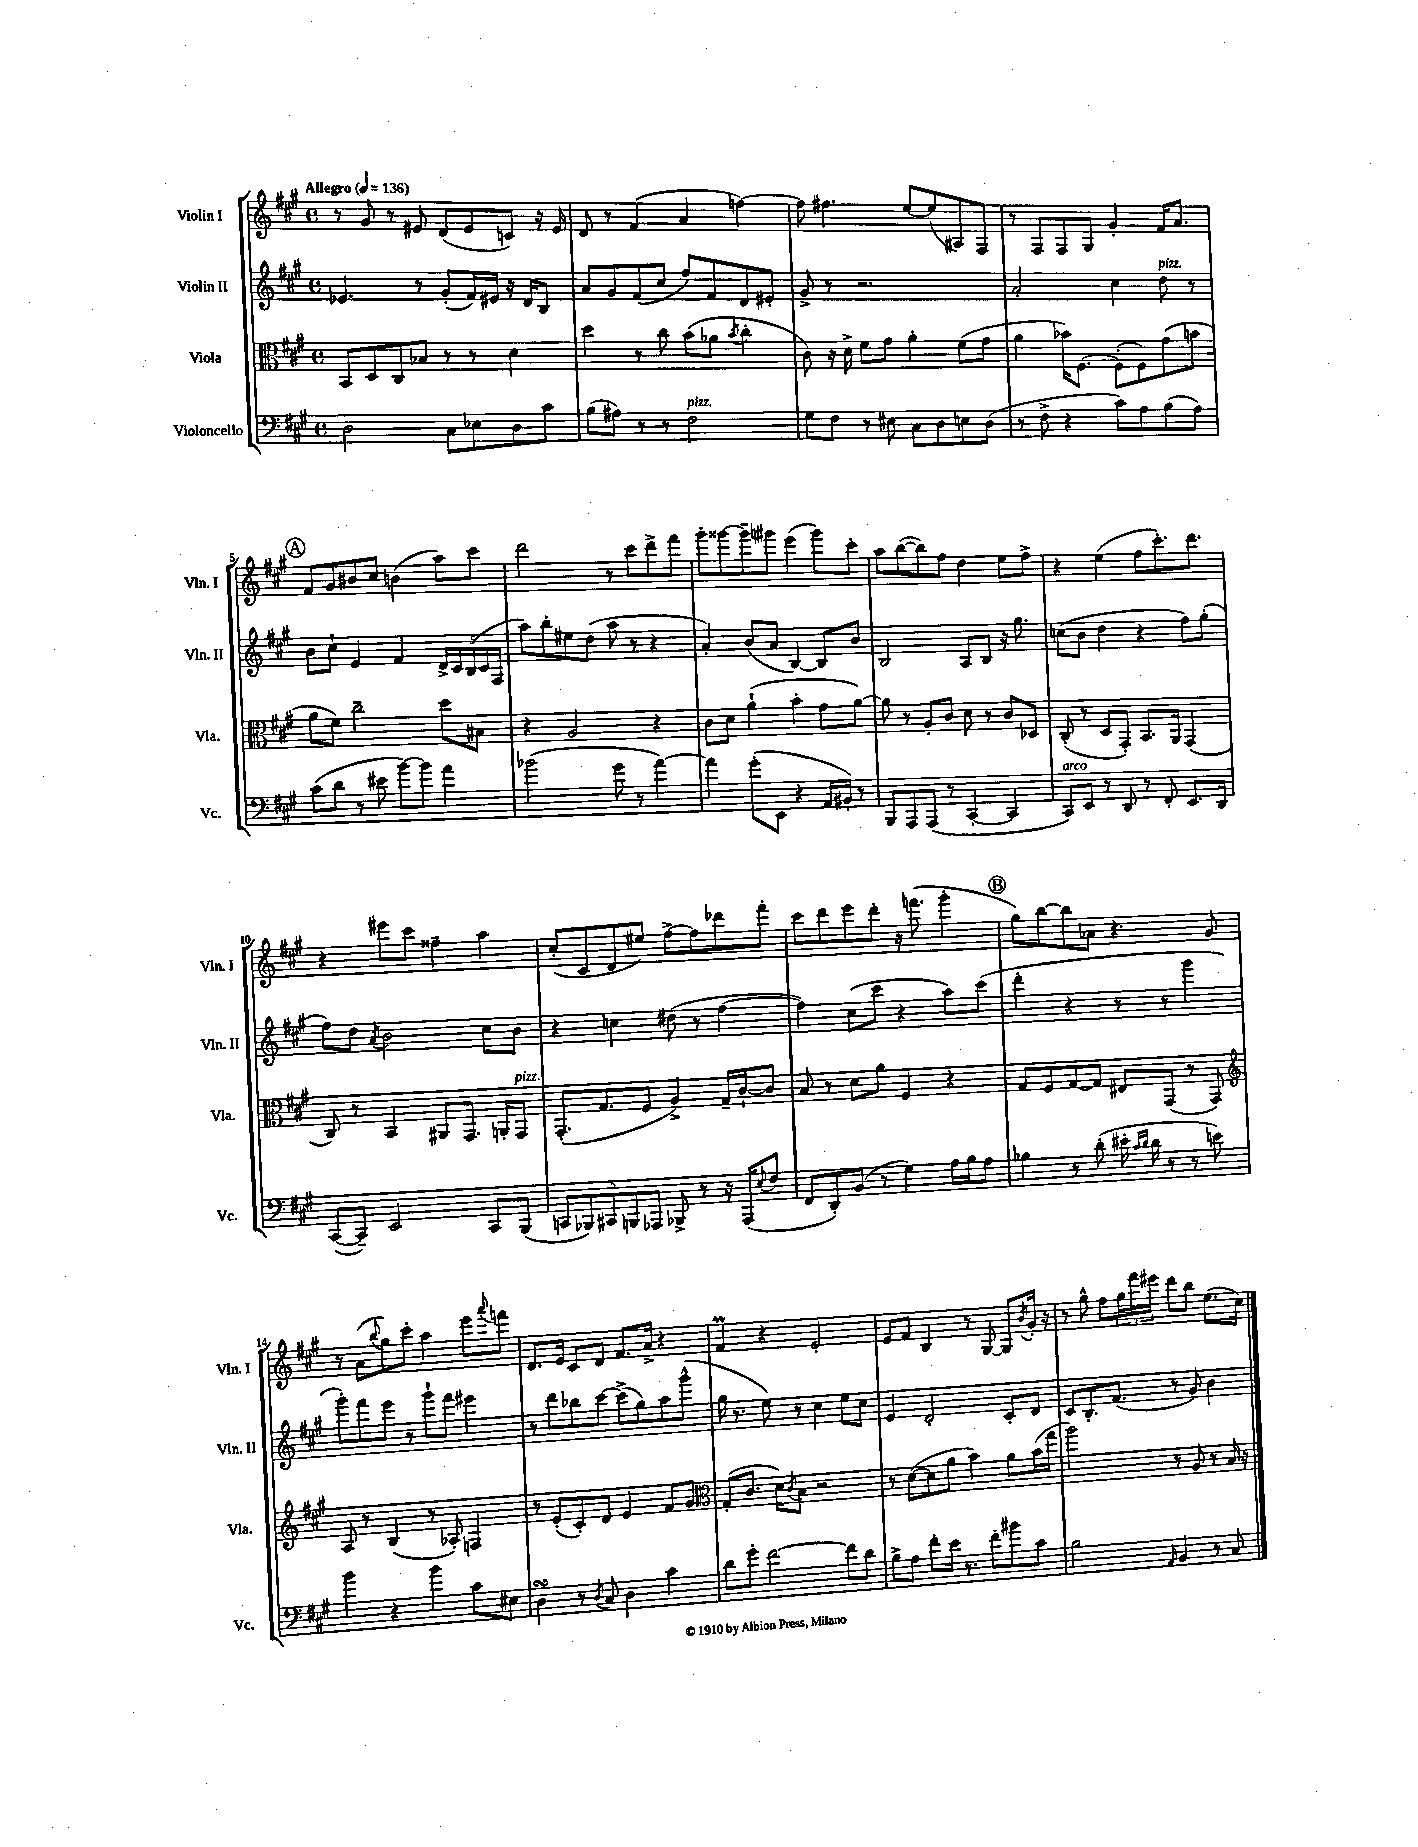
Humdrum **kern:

**kern	**kern	**kern	**kern
*staff4	*staff3	*staff2	*staff1
*clefF4	*clefC3	*clefG2	*clefG2
*k[f#c#g#]	*k[f#c#g#]	*k[f#c#g#]	*k[f#c#g#]
*M4/4	*M4/4	*M4/4	*M4/4
*met(c)	*met(c)	*met(c)	*met(c)
*MM136	*MM136	*MM136	*MM136
2D	8BB	4.e-	8r
.	8D	.	8g#
.	8C#	.	8r
.	8B-	8r	8e#
8C#	8r	(8g#'	(8d
8E-	8r	16f#)	8e#
.	.	16e#	.
8D	4d	16r	8c)
.	.	16d	.
8c#	.	8B	16r
.	.	.	16e#
=	=	=	=
(8B	4dd	8a	8d
8A#)	.	8g#	8r
8r	8r	(8f#	(4f#
8r	8cc#	8cc#	.
2F#	(8b	8ff#)	4a
.	8a-	8f#	.
.	8qb	.	.
.	4cc#'	8d	[4ff)
.	.	8e#'	.
=	=	=	=
8G#	8c#)	8g#^	8ff]
8F#	16r	8r	4.ff#
.	16d^	.	.
8r	8f#	2.r	.
8E#	8g#	.	.
8C#	4a'	.	[8ee
8D	.	.	(8ee]
8E	(8f#	.	8A#)
(8D	8g#	.	8F#
=	=	=	=
8r	4a	2a'	8r
8F#^	.	.	8F#
4r	16b-)	.	8F#
.	[8.F#	.	.
.	.	.	8G#
8c#)	(8F#']	4cc#	4g#'
8A	8F#)	.	.
(8B	(8g#	8dd	16f#
.	.	.	8.a
8A)	8b	8r	.
=	=	=	=
(8c#	8a	8b	8f#
8d	8f#)	8cc#`	8g#
8r	2cc#~	4e	8b#
8e#	.	.	8cc#
[8b)	.	4f#	(4b
8b]	.	.	.
4a	8dd	20d^	8aa)
.	.	20c#	.
.	.	(20B	.
.	8B#	.	8ccc#
.	.	20c#	.
.	.	20F#	.
=	=	=	=
(2b-	4r	8aa)	2ddd
.	.	8bb'	.
.	2A	8ee#	.
.	.	(8dd	.
8g#	.	8aa	8r
8r	.	8r	8ccc#
[4a)	4r	4r	8ddd^
.	.	.	8fff#
=	=	=	=
4a]	8c#	4a')	8ggg#'
.	8d	.	[8ggg##
(8g#'	(4a`	(8b	8ggg##~]
8EE	.	8a	8ggg#
4r	4b'	[4B)	(4eee
16AA	8g#	8B]	8ggg#)
16BB#')	.	.	.
8r	[8a)	8b	8ccc#'
=	=	=	=
8BBB	8a]	2B	8aa
8AAA	8r	.	([8bb
(8AAA	8A'	.	8bb])
8r	8c#	.	8ff#
[4CC#'	8d	8A	4dd
.	8r	8B	.
4CC#]	8c#	16r	8ee
.	.	8.gg#	.
.	8D-	.	8ff#^
=	=	=	=
8CC#)	(8C#'	(8cc	4r
8EE	8r	8b	.
8r	8D	4dd	(4ee
8DD	8GG#')	.	.
8r	8.BB	4r	8ff#
8FF#'	.	.	8.ccc#')
.	16AA	.	.
8.EE	(4GG#	8ff#)	.
.	.	.	8.ddd
.	.	(8gg#'	.
16DD	.	.	.
=	=	=	=
([8CC#	8C#)	8ff#)	4r
8CC#~])	8r	8dd	.
.	.	8qa	.
2EE	4BB	2b	8eee#
.	.	.	8ccc#
.	8AA#	.	4ff##~
.	8.GG#	.	.
8CC#	.	8cc#	4aa
.	16AA'	.	.
(8BBB	8GG#	8b	.
=	=	=	=
10CC	(8.GG#'	4r	(8cc#'
10BBB-)	.	.	.
.	.	.	8c#
.	8.G#	.	.
10CC#	.	.	.
.	.	4cc	8d
10BBB	.	.	.
.	8F#	.	8ee#)
10AAA-	.	.	.
8BBB-^	4A^)	(8dd#	[8ff#^
8r	.	8r	8ff#]
16r	16G#~	[4ff#	8ddd-
(16AAA-	[16c#`	.	.
8qqE	.	.	.
8F#	8c#]	.	8fff#'
=	=	=	=
8FF#	8B	4ff#])	8ccc#
8DD')	8r	.	8ddd
(8BB	8d	(8cc#	8eee
8r	8a	8ccc#	8ddd'
4G#)	4F#	4r	16r
.	.	.	(8.fff
16A	4r	8aa)	4ggg#'
16B	.	.	.
8A	.	(8ccc#	.
=	=	=	=
4B-	8G#	4ddd'	8gg#)
.	8F#	.	[8bb
8r	[8G#	4r	8bb]
(8d'	8G#]	.	8a-
16e#'	8E#	8r	4.r
16qqc#	.	.	.
16qqd	.	.	.
16d	.	.	.
8r	(8GG#	8r	.
8r	8r	4ggg#	.
8e)	8GG#)	.	8g#
=	=	=	=
*	*clefG2	*	*
4b	8A	8ggg#')	8r
.	8r	8fff#	(8a
.	.	.	8qqbb
4r	(4B	8eee	8gg#)
.	.	8r	8ccc#'
4b	8r	8ggg#`	4aa
.	8A-')	8fff#	.
8c#	4F	4eee#	8eee
.	.	.	8qqaaa
8E#	.	.	8fff
=	=	=	=
4D	8r	8r	8.d
.	(8e'	8ddd	.
.	.	.	16e
8r	8c#')	8bb-	8c#
8qD	.	.	.
8C#	8d	[8ccc#	8d
4D	4e	(8ccc#^]	8.f#
.	.	8gg#)	.
.	.	.	16a^
4c#	8f#	8aa	4r
.	8g#	(8ggg#^^	.
=	=	=	=
*	*clefC3	*	*
8d	(8G#'	16gg#	4f#
.	.	8.r	.
8g#'	8.c#	.	.
[2f#	.	8ee)	4r
.	16d)	.	.
.	8qc#	.	.
.	8B	8r	.
.	2r	4cc#	2e'
8f#]	.	8ee	.
8d	.	8cc#	.
=	=	=	=
8B^	8r	4e	8e
8A	([8d	.	8f#
8f#'	8d]	2d'	4B
16e	8a	.	.
8.r	.	.	.
.	4b)	.	8r
8f#'	.	.	[8G#
8b#	8a	8c#'	8G#]
.	.	.	8qb
8c#	(16b	8d	16g#'
.	16gg#	.	16r
=	=	=	=
2B	2aa)	8c#	8r
.	.	8.B'	8gg#^^
.	.	.	8ff#
.	.	(8.f#	.
.	.	.	24gg#
.	.	.	24fff#
.	.	.	24eee#
16qqAA	.	.	.
4BB	8r	8r	8ddd
.	8A	8g#)	8bb
8r	8r	4b	(8.ee
8C#	16B	.	.
.	16r	.	16cc#)
==	==	==	==
*-	*-	*-	*-
